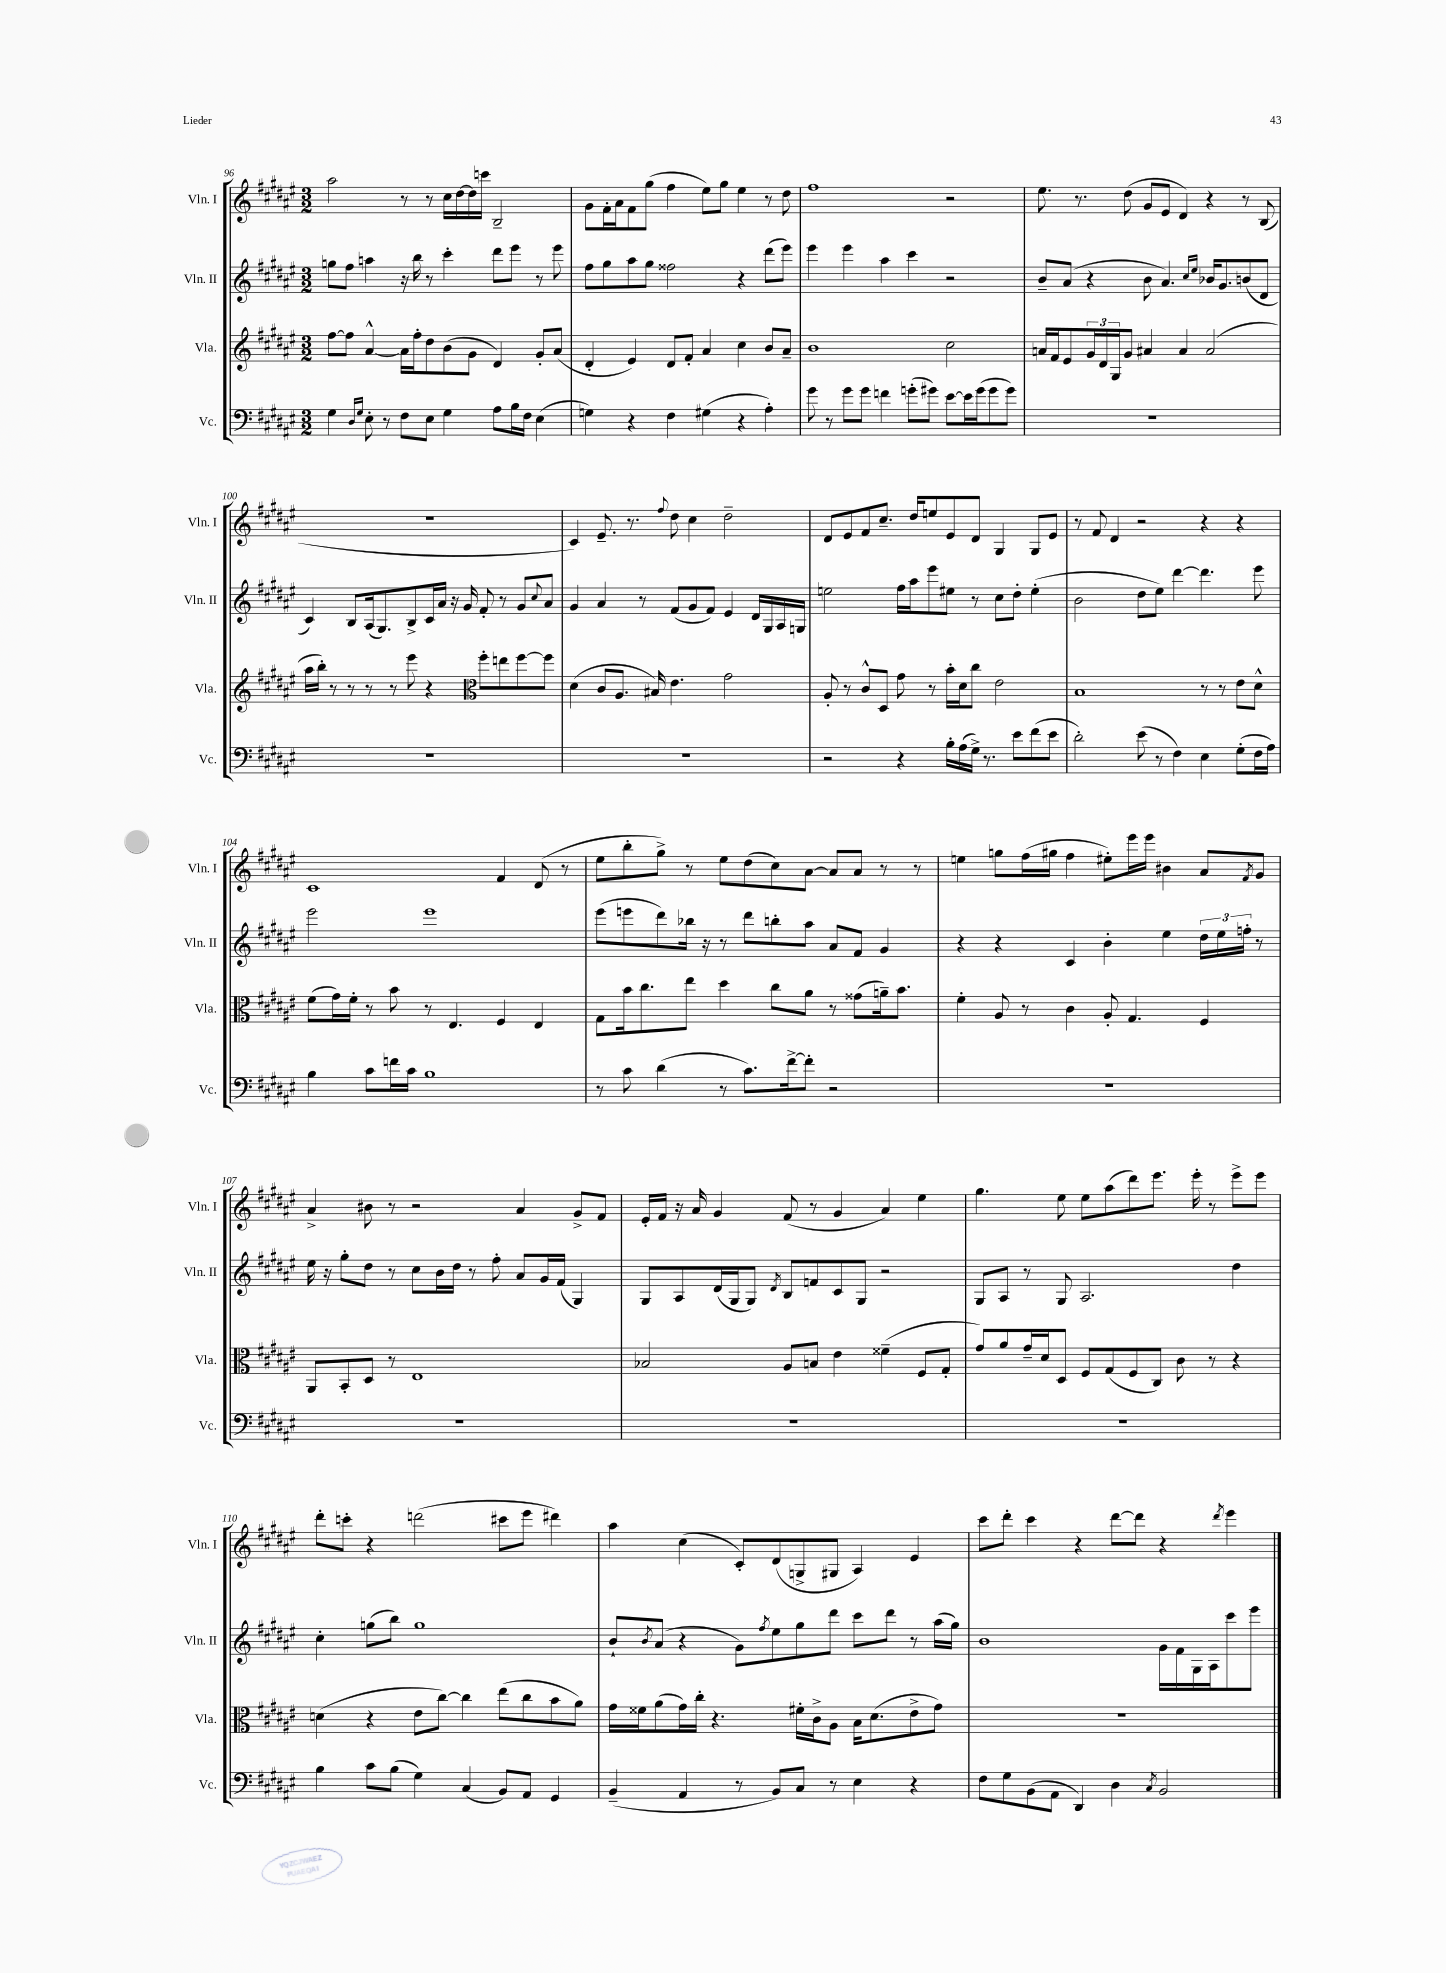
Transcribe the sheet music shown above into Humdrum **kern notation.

**kern	**kern	**kern	**kern
*part4	*part3	*part2	*part1
*staff4	*staff3	*staff2	*staff1
*I"Vc.	*I"Vla.	*I"Vln. II	*I"Vln. I
*I'Vc.	*I'Vla.	*I'Vln. II	*I'Vln. I
*clefF4	*clefG2	*clefG2	*clefG2
*k[f#c#g#d#a#e#]	*k[f#c#g#d#a#e#]	*k[f#c#g#d#a#e#]	*k[f#c#g#d#a#e#]
*M3/2	*M3/2	*M3/2	*M3/2
=96	=96	=96	=96
4G#\	[8ff#\L	8ggn\L	2aa#\
.	8ff#\J]	8ff#\J	.
16qqD#/LL	.	.	.
16qqG#/JJ	.	.	.
8E#'\	[4a#^^/	4aan\	.
8r	.	.	.
8F#\L	16a#\LL]	16r	8r
.	16ff#'\J	16bb\	.
8E#\J	8dd#\	8r	8r
4G#\	(8b\	4ccc#'\	16cc#\LL
.	.	.	[16dd#\
.	8g#\J	.	16dd#\]
.	.	.	16cccn\JJ
8A#\L	4d#/)	8ddd#\L	2B~/
16B\L	.	8eee#\J	.
16F#\JJ	.	.	.
(4E#\	8g#'/L	8r	.
.	(8a#/J	8eee#\	.
=97	=97	=97	=97
4Gn\)	4d#'/	8ff#\L	8g#\L
.	.	8gg#\	16f#'\L
.	.	.	16a#\J
4r	4e#/)	8aa#\	8f#\
.	.	8gg#\J	(8gg#\J
4F#\	8d#/L	2ff##X\	4ff#\
.	8f#'/J	.	.
(4G#X\	4a#/	.	8ee#\L)
.	.	.	8gg#\J
4r	4cc#\	4r	4ee#\
4A#'\)	8b/L	(8ddd#\L	8r
.	8a#~/J	8eee#\J)	8dd#\
=98	=98	=98	=98
8g#\	1b	4eee#\	1ff#
8r	.	.	.
8g#\L	.	4eee#\	.
8g#\J	.	.	.
4fn\	.	4aa#\	.
(8gn'\L	.	4ccc#\	.
8g#X\J)	.	.	.
[8e#\L	2cc#\	2r	2r
16e#\L]	.	.	.
(16g#\J	.	.	.
8g#\	.	.	.
8g#\J)	.	.	.
=99	=99	=99	=99
1.r	16an/LL	8b~/L	8.ee#\
.	16f#/J	.	.
.	8e#/	(8a#/J	.
.	.	.	8.r
.	24g#/L	4r	.
.	24d#/	.	.
.	24G#/J	.	.
.	8g#/J	.	(8dd#\
.	4a#X/	8b\	8g#/L
.	.	4.a#/)	8e#/J
.	4a#/	.	4d#/)
.	.	16qqcc#/LL	.
.	.	16qqee#/JJ	.
.	(2a#/	16b-X/KL	4r
.	.	8.g#/	.
.	.	(8bn/	8r
.	.	8d#/J	(8B/
!!LO:LB:g=z
=100	=100	=100	=100
1.r	16aa#\LL	4c#/)	1.r
.	16bb'\JJ)	.	.
.	8r	.	.
.	8r	8B/L	.
.	8r	(16A#/k	.
.	.	8.G#/)	.
.	8r	.	.
.	8eee#\	8B^/	.
.	4r	16c#/L	.
.	.	16a#/JJ	.
.	.	16r	.
.	.	16g#/	.
*	*clefC3	*	*
.	8ff#'\L	8f#'/	.
.	8een\	8r	.
.	[8ff#\	8g#/L	.
.	.	8qqcc#/	.
.	8ff#\J]	8a#/J	.
=101	=101	=101	=101
1.r	(4d#\	4g#/	4c#/)
.	8c#/L	4a#/	8.e#~/
.	8.A#/J	.	.
.	.	.	8.r
.	.	8r	.
.	16B#X/)	.	.
.	.	.	8qqff#/
.	4.e#\	(8f#/L	8dd#\
.	.	8g#/	4cc#\
.	.	8f#/J)	.
.	2g#\	4e#/	2dd#~\
.	.	16d#/LL	.
.	.	16G#/	.
.	.	16A#/	.
.	.	16Gn/JJ	.
=102	=102	=102	=102
2r	8A#'/	2een\	8d#/L
.	8r	.	8e#/
.	8c#^^/L	.	8f#/
.	8D#/J	.	8.cc#~/J
4r	8g#\	16ff#\LL	.
.	.	16aa#\J	16dd#/KL
.	8r	8eee#\	8een/
16B'\LL	16b'\LL	8ee#X\J	8e#/
(16A#\	16d#\J	.	.
16G#^\JJ)	8cc#\J	8r	8d#/J
8.r	.	.	.
.	2e#\	8cc#\L	4G#/
8e#\L	.	8dd#'\J	.
(8f#\	.	(4ee#'\	8G#/L
8e#\J	.	.	8e#/J
=103	=103	=103	=103
2d#'\)	1B	2b\	8r
.	.	.	8f#/
.	.	.	4d#/
(8e#\	.	8dd#\L	2r
8r	.	8ee#\J)	.
4F#\)	.	[4ddd#\	.
4E#\	8r	4.ddd#\]	4r
.	8r	.	.
(8G#'\L	8e#\L	.	4r
16F#\L	8d#^^\J	8eee#\	.
16A#\JJ)	.	.	.
!!LO:LB:g=z
=104	=104	=104	=104
4B\	(8f#\L	2eee#\	1c#
.	16g#\L)	.	.
.	16f#'\JJ	.	.
8c#\L	8r	.	.
16fn\L	8b\	.	.
16c#\JJ	.	.	.
1B	8r	1eee#	.
.	4.E#/	.	.
.	4F#/	.	4f#/
.	4E#/	.	(8d#/
.	.	.	8r
=105	=105	=105	=105
8r	8G#\L	(8eee#\L	8ee#\L
8c#\	16b\k	8eeen\	8bb'\
.	8.cc#\	.	.
(4d#\	.	8ddd#\)	8gg#^\J)
.	8ee#\J	16bb-X\Jk	8r
.	.	16r	.
8r	4dd#\	8r	8ee#\L
8.c#\L)	.	8ddd#\L	(8dd#\
.	8cc#\L	8bbn'\	8cc#\)
[16f#^\k	.	.	.
8f#'\J]	8a#\J	8aa#\J	[8a#\J
2r	8r	8a#/L	8a#/L]
.	(8g##X\L	8f#/J	8a#/J
.	16an~\k)	4g#/	8r
.	8.b\J	.	.
.	.	.	8r
=106	=106	=106	=106
1.r	4f#'\	4r	4een\
.	8A#/	4r	8ggn\L
.	8r	.	(16ff#\L
.	.	.	16gg#X\JJ
.	4c#\	4c#/	4ff#\
.	8A#'/	4b'\	8ee#X'\L)
.	4.G#/	.	16eee#\L
.	.	.	16eee#\JJ
.	.	4ee#\	4b#X\
.	4F#/	24dd#\LL	8a#/L
.	.	24ee#\	.
.	.	24ffn'\JJ	.
.	.	.	8qf#/
.	.	8r	8g#/J
!!LO:LB:g=z
=107	=107	=107	=107
1.r	8AA#/L	16ee#\	4a#^/
.	.	16r	.
.	8BB'/	8gg#'\L	.
.	8D#/J	8dd#\J	8b#X\
.	8r	8r	8r
.	1E#	8cc#\L	2r
.	.	16b\L	.
.	.	16dd#\JJ	.
.	.	8r	.
.	.	8ff#'\	.
.	.	8a#/L	4a#/
.	.	16g#/L	.
.	.	(16f#/JJ	.
.	.	4G#/)	8g#^/L
.	.	.	8f#/J
=108	=108	=108	=108
1.r	2B-X/	8G#/L	16e#'/LL
.	.	.	16f#/JJ
.	.	8A#/	16r
.	.	.	16a#/
.	.	(16d#/L	4g#/
.	.	16G#/J	.
.	.	8G#/J)	.
.	.	8qd#/	.
.	8A#/L	8B/L	(8f#/
.	8Bn/J	8fn/	8r
.	4e#\	8c#/	4g#/
.	.	8G#/J	.
.	(4f##X~\	2r	4a#/)
.	8F#/L	.	4ee#\
.	8G#'/J	.	.
=109	=109	=109	=109
1.r	8g#/L)	8G#/L	4.gg#\
.	8a#/	8A#/J	.
.	16g#~/L	8r	.
.	16d#/J	.	.
.	8D#/J	8G#/	8ee#\
.	8F#/L	2.A#/	8ee#\L
.	(8G#/	.	(8aa#\
.	8F#/	.	8ddd#\)
.	8C#/J)	.	8.eee#\J
.	8c#\	.	.
.	.	.	16eee#'\
.	8r	.	8r
.	4r	4dd#\	8eee#^\L
.	.	.	8eee#\J
!!LO:LB:g=z
=110	=110	=110	=110
4B\	(4dn\	4cc#'\	8ddd#'\L
.	.	.	8cccn'\J
8c#\L	4r	(8ggn\L	4r
(8B\J	.	8bb\J)	.
4G#\)	8e#\L	1gg	(2dddn\
.	[8cc#\J)	.	.
(4C#/	4cc#\]	.	.
8BB/L)	(8ee#\L	.	8ccc#X\L
8AA#/J	8cc#\	.	8eee#\J
4GG#/	8b\	.	4ddd#X\)
.	8a#\J)	.	.
=111	=111	=111	=111
(4BB~/	16g#\LL	8b`/L	4aa#\
.	16f##X\J	.	.
.	.	8qb/	.
.	(8a#\	(8a#/J	.
4AA#/	16g#\L)	4r	(4cc#\
.	16cc#'\JJ	.	.
.	4.r	.	.
8r	.	8g#\L)	8c#'/L)
.	.	8qff#/	.
8BB/L)	.	8ee#\	(8d#/
8C#/J	16f#X'\LL	8gg#\	8Gn^/
.	16c#^\J	.	.
8r	8A#\J	8ddd#\J	8G#X/J
4E#\	16B\KL	8ccc#\L	4A#/)
.	(8.d#\	.	.
.	.	8ddd#\J	.
4r	8e#^\	8r	4e#/
.	8g#\J)	(16aa#\LL	.
.	.	16gg#\JJ)	.
=112	=112	=112	=112
8F#\L	1.r	1b	8ccc#\L
8G#\	.	.	8ddd#'\J
(8BB\	.	.	4ccc#\
8AA#\J	.	.	.
4DD#/)	.	.	4r
4D#\	.	.	[8ddd#\L
.	.	.	8ddd#\J]
8qC#/	.	.	.
2BB/	.	16g#\LL	4r
.	.	16f#\	.
.	.	16G#\	.
.	.	16A#\J	.
.	.	.	8qddd#/
.	.	8ccc#\	4eee#\
.	.	8eee#\J	.
==	==	==	==
*-	*-	*-	*-
